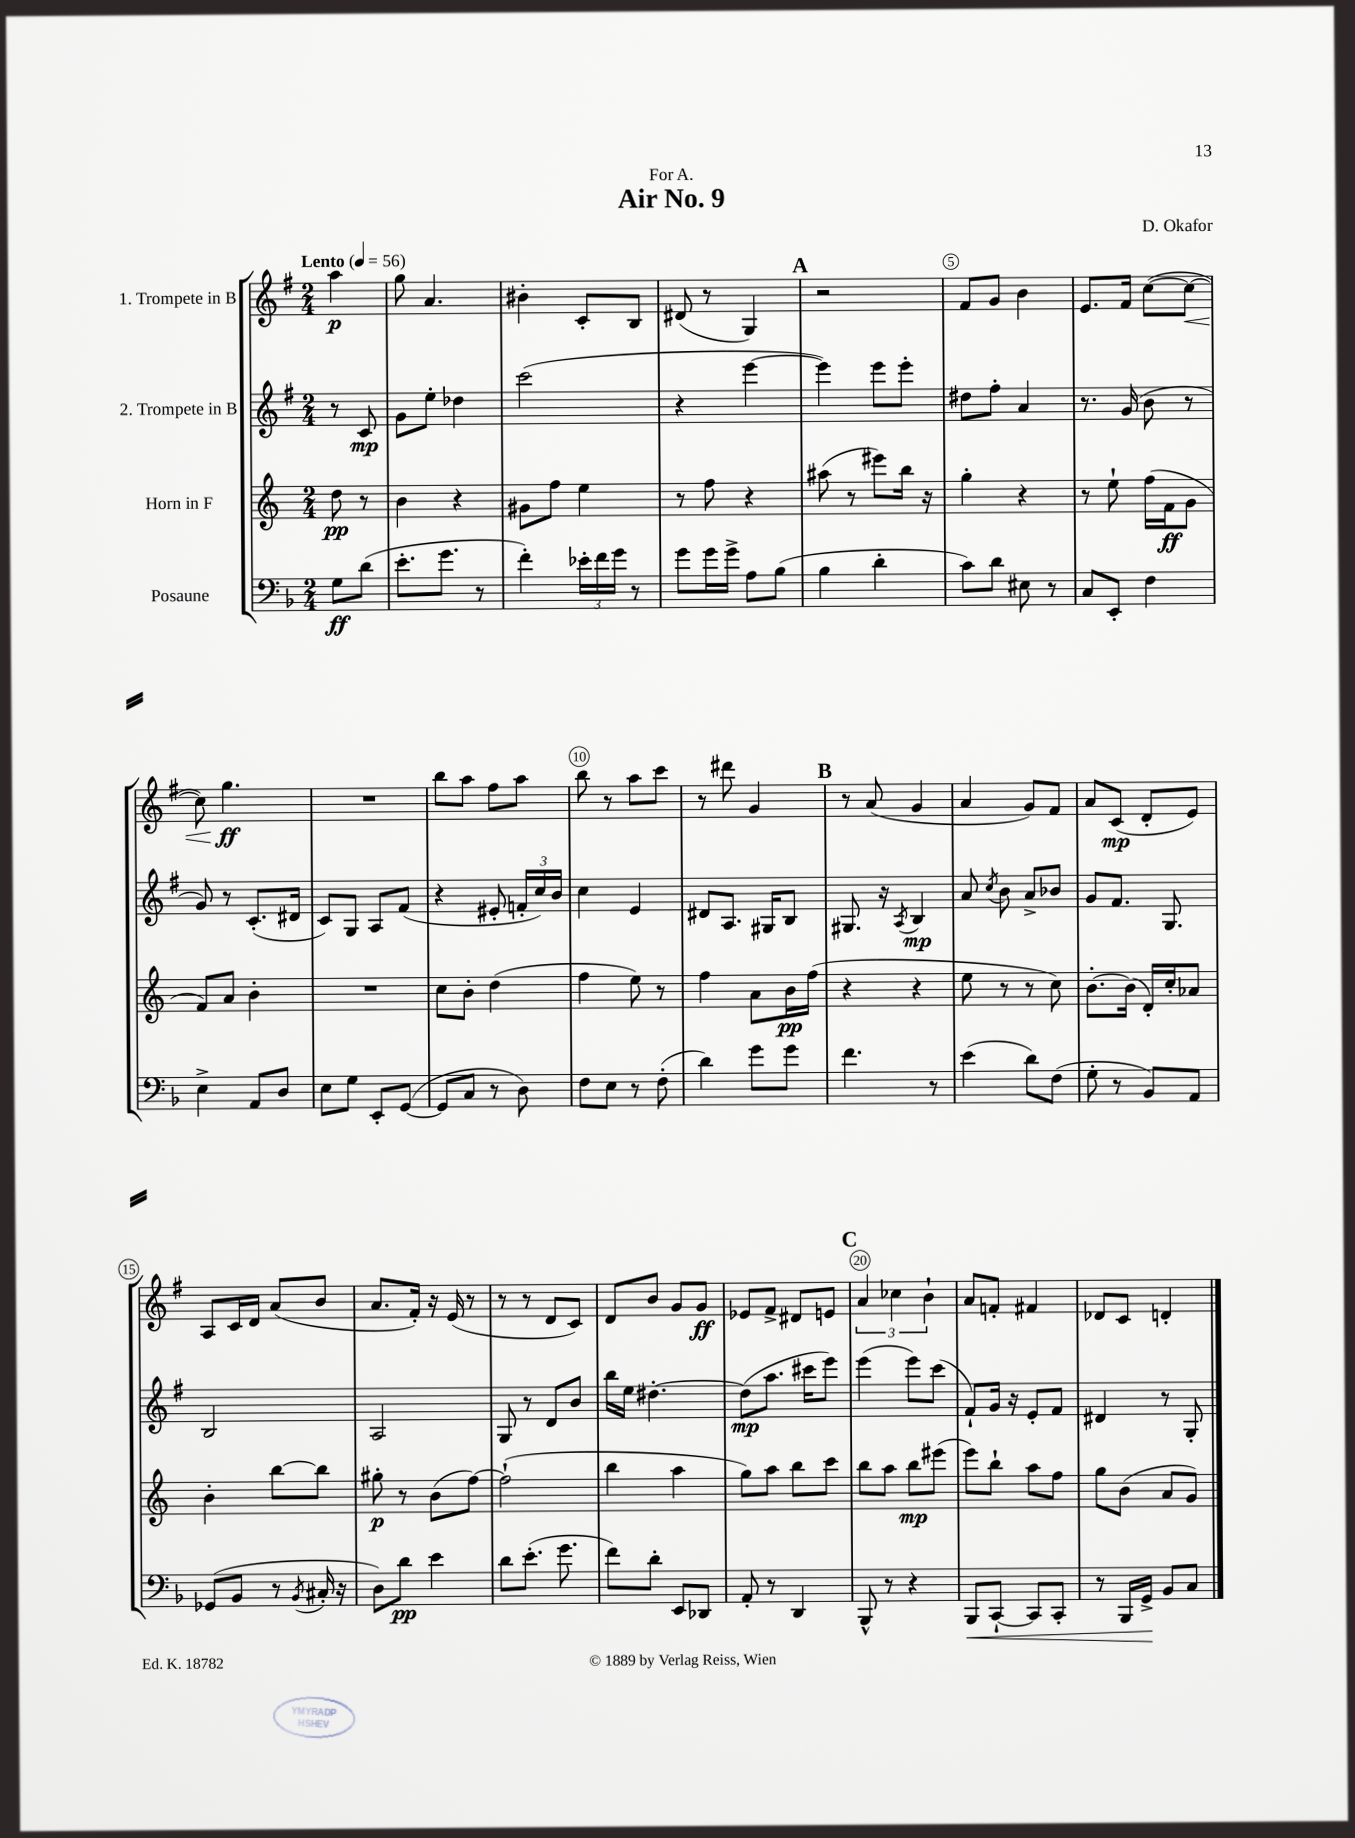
\header { title = "Air No. 9" composer = "D. Okafor" dedication = "For A." }
<<
\new StaffGroup <<
\new Staff = "s0" \with { instrumentName = "1. Trompete in B" } {
    \clef treble \key g \major \numericTimeSignature \time 2/4 \partial 4 \tempo "Lento" 4 = 56
    \autoBeamOff a''4\p |
    g''8 a'4. |
    bis'4-. c'8[-. b8] |
    dis'8( r8 g4) |
    \mark \markup { \bold "A" } r2 |
    fis'8[ g'8] b'4 |
    e'8.[ fis'16] c''8[~( c''8]~\< |
    c''8) g''4.\ff\! |
    R2 |
    b''8[ a''8] fis''8[ a''8] |
    b''8 r8 a''8[ c'''8] |
    r8 dis'''8 g'4 |
    \mark \markup { \bold "B" } r8 a'8( g'4 |
    a'4 g'8[) fis'8] |
    a'8[ c'8]\mp( d'8[-. e'8]) |
    a8[ c'16 d'16] a'8[( b'8] |
    a'8.[ fis'16]-.) r16 e'16( r8 |
    r8 r8 d'8[ c'8]) |
    d'8[ b'8] g'8[ g'8]\ff |
    ees'8[ fis'8]-> dis'8[ e'8] |
    \mark \markup { \bold "C" } \tuplet 3/2 { a'4 ces''4 b'4-! } |
    a'8[ f'8]-. fis'4 |
    des'8[ c'8] d'4-. \bar "|." |
}
\new Staff = "s1" \with { instrumentName = "2. Trompete in B" } {
    \clef treble \key g \major \numericTimeSignature \time 2/4 \partial 4
    \autoBeamOff r8 c'8\mp |
    g'8[ e''8]-. des''4 |
    c'''2( |
    r4 e'''4~ |
    \mark \markup { \bold "A" } e'''4) e'''8[ e'''8]-. |
    dis''8[ fis''8]-. a'4 |
    r8. g'16( b'8 r8 |
    g'8) r8 c'8.[-.( dis'16] |
    c'8[) g8] a8[ fis'8]( |
    r4 eis'8-. \tuplet 3/2 { f'16[-. c''16) b'16] } |
    c''4 e'4 |
    dis'8[ a8.] gis16[ b8] |
    \mark \markup { \bold "B" } gis8. r16 \acciaccatura { a8 } b4\mp |
    a'8 \acciaccatura { c''8 } b'8 a'8[-> bes'8] |
    g'8[ fis'8.] g8. |
    b2 |
    a2 |
    g8 r8 d'8[ b'8] |
    b''16[ e''16] dis''4.~-. |
    dis''8[\mp( a''8.] cis'''16[ e'''8]) |
    \mark \markup { \bold "C" } e'''4( e'''8[) c'''8]( |
    fis'8[-!) g'16] r16 e'8[-. fis'8] |
    dis'4 r8 g8-. \bar "|." |
}
\new Staff = "s2" \with { instrumentName = "Horn in F" } {
    \clef treble \key c \major \numericTimeSignature \time 2/4 \partial 4
    \autoBeamOff d''8\pp r8 |
    b'4 r4 |
    gis'8[ f''8] e''4 |
    r8 f''8 r4 |
    \mark \markup { \bold "A" } ais''8( r8 eis'''8[) b''16] r16 |
    g''4-. r4 |
    r8 e''8-! f''16[( f'16\ff g'8] |
    f'8[) a'8] b'4-. |
    R2 |
    c''8[ b'8]-. d''4( |
    f''4 e''8) r8 |
    f''4 a'8[ b'16\pp f''16]( |
    \mark \markup { \bold "B" } r4 r4 |
    e''8 r8 r8 c''8) |
    b'8.[~-. b'16]( d'16[-.) c''16-. aes'8] |
    b'4-. b''8[~ b''8] |
    gis''8-.\p r8 b'8[( f''8]~) |
    f''2-!( |
    b''4 a''4 |
    g''8[) a''8] b''8[ c'''8] |
    \mark \markup { \bold "C" } b''8[ a''8] b''8[\mp eis'''8]( |
    e'''8[) b''8]-! a''8[ f''8] |
    g''8[ b'8]( a'8[ g'8]) \bar "|." |
}
\new Staff = "s3" \with { instrumentName = "Posaune" } {
    \clef bass \key f \major \numericTimeSignature \time 2/4 \partial 4
    \autoBeamOff g8[\ff d'8]( |
    e'8.[-. g'8.] r8 |
    f'4-.) \tuplet 3/2 { ees'16[-. f'16 g'16] } r8 |
    g'8[ g'16 g'16]-> a8[ bes8]( |
    \mark \markup { \bold "A" } bes4 d'4-. |
    c'8[) d'8] eis8 r8 |
    c8[ e,8]-. f4 |
    e4-> a,8[ d8] |
    e8[ g8] e,8[-. g,8]~( |
    g,8[ c8] r8 d8) |
    f8[ e8] r8 f8-.( |
    d'4) g'8[ g'8] |
    \mark \markup { \bold "B" } f'4. r8 |
    e'4( d'8[) f8]( |
    g8-. r8 bes,8[) a,8] |
    ges,8[( bes,8] r8 \acciaccatura { bes,8 } cis16-. r16 |
    d8[) d'8]\pp e'4 |
    d'8[ e'8.]-.( g'8. |
    f'8[) d'8]-. e,8[ des,8] |
    a,8-. r8 d,4 |
    \mark \markup { \bold "C" } bes,,8-^ r8 r4 |
    bes,,8[\< c,8]~-! c,8[ c,8]-. |
    r8 bes,,16[ g,16]->\! bes,8[ c8] \bar "|." |
}
>>
>>
\layout { \context { \Score \override BarNumber.break-visibility = ##(#f #t #t) barNumberVisibility = #(every-nth-bar-number-visible 5) \override BarNumber.stencil = #(make-stencil-circler 0.1 0.3 ly:text-interface::print) } }
